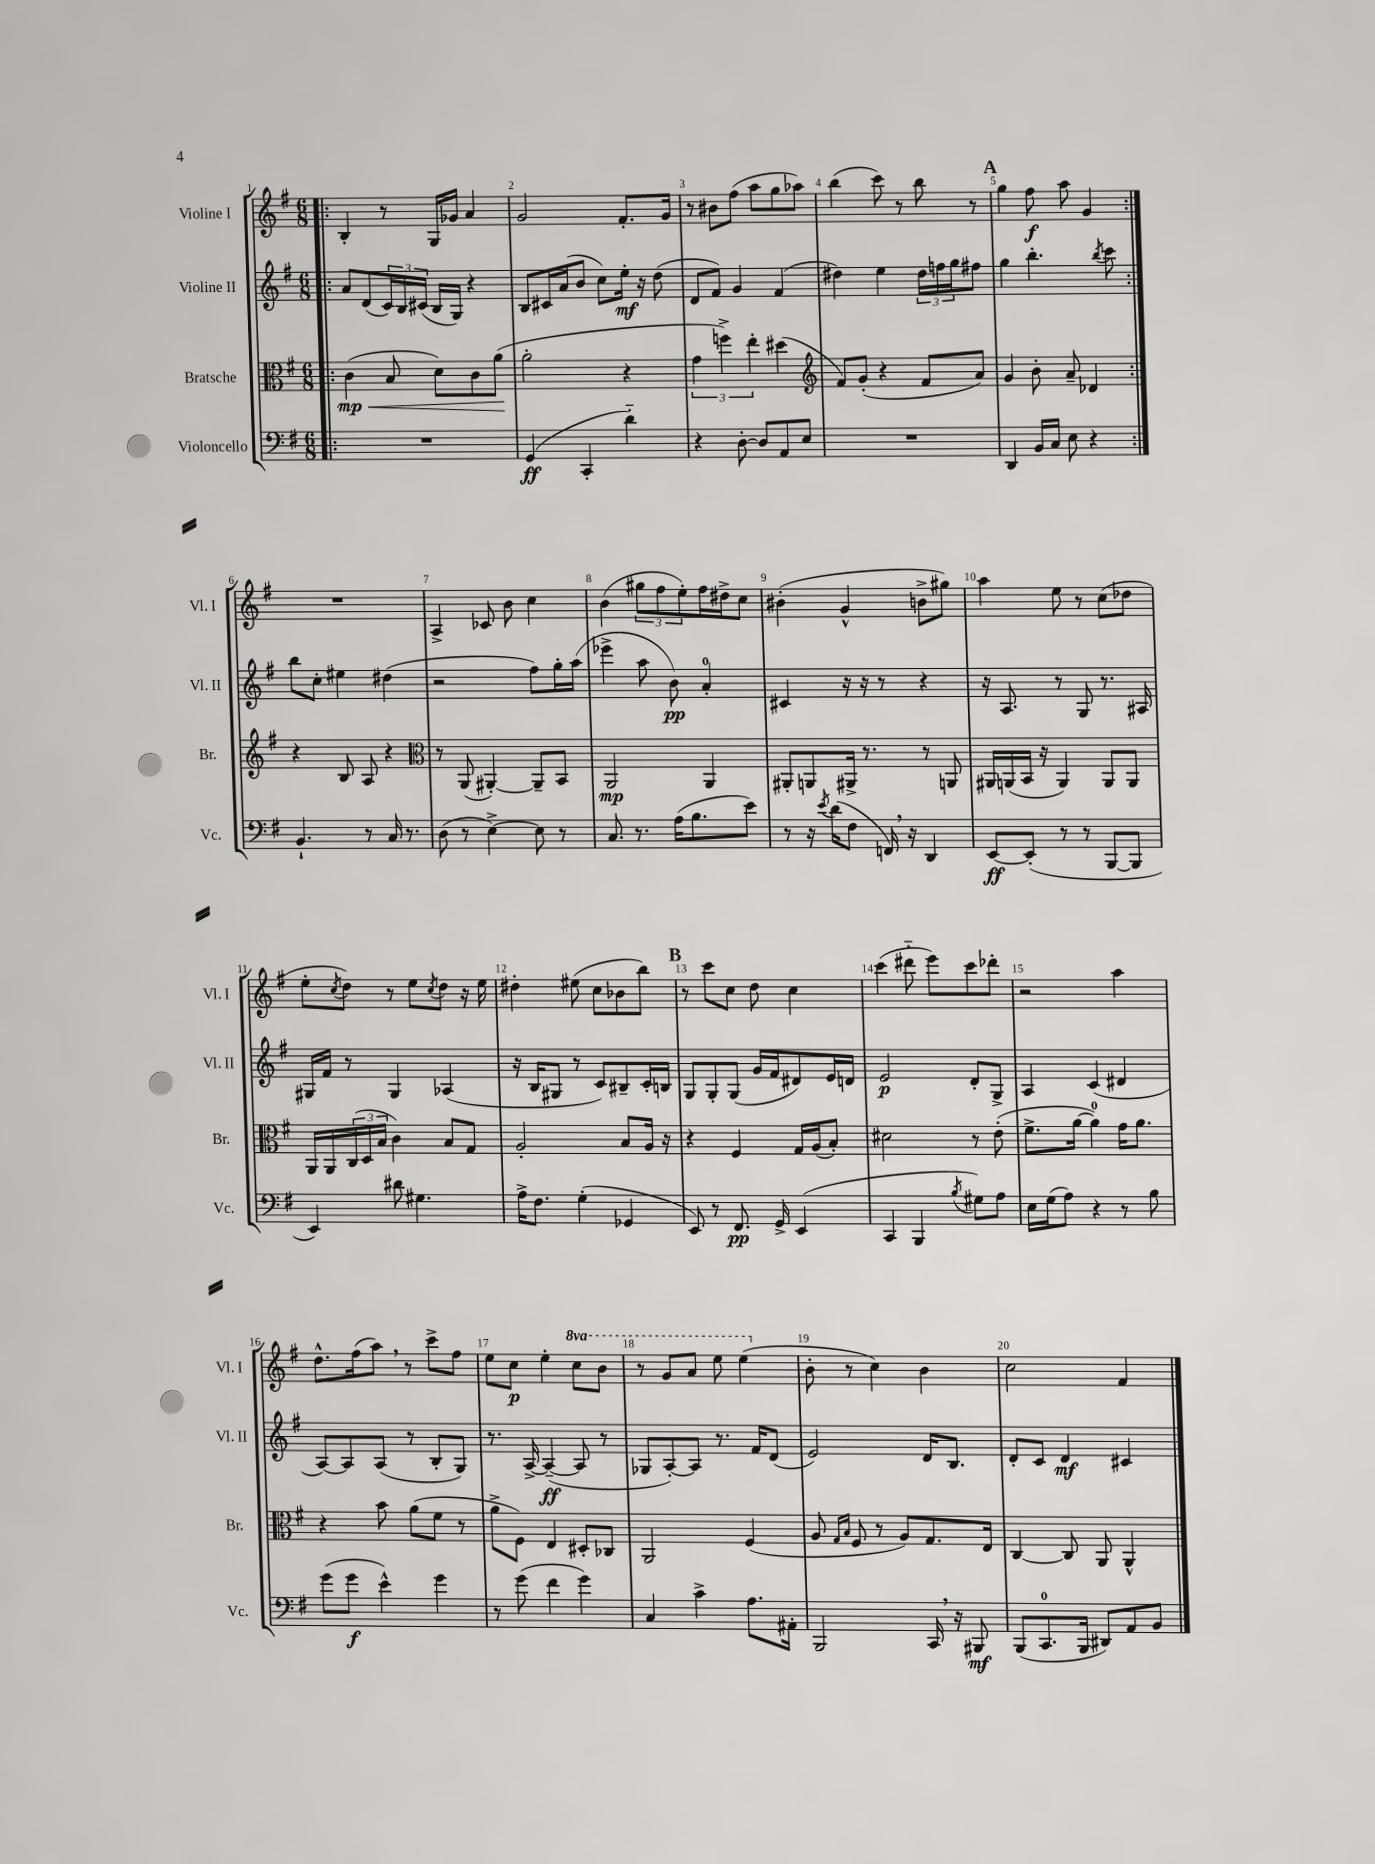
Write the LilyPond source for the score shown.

<<
\new StaffGroup <<
\new Staff = "s0" \with { instrumentName = "Violine I" shortInstrumentName = "Vl. I" } {
    \clef treble \key g \major \numericTimeSignature \time 6/8 \set Staff.ottavationMarkups = #ottavation-simple-ordinals
    \repeat volta 2 { \bar ".|:" b4-. r8 g16 ges'16 a'4 |
    g'2 fis'8.-. g'16 |
    r8 bis'8 fis''8( a''8 g''8 aes''8) |
    b''4( c'''8) r8 b''8 r8 |
    \mark \markup { \bold "A" } g''4 fis''8\f a''8 g'4 | }
    R2. |
    a4-> ces'8 b'8 c''4 |
    b'4( \tuplet 3/2 { gis''8 fis''8 e''8-.) } fis''16 dis''16-> c''8 |
    bis'4-.( g'4-^ b'8-> gis''8) |
    a''4 e''8 r8 c''8( des''8 |
    e''8-. \acciaccatura { c''8 } d''8) r8 e''8 \acciaccatura { c''8 } d''8 r16 e''16 |
    dis''4-. eis''8( c''8 bes'8 b''8) |
    \mark \markup { \bold "B" } r8 c'''8 c''8 d''8 c''4 |
    c'''4( dis'''8-_ e'''8) c'''8 des'''8-. |
    r2 a''4 |
    d''8.-^ fis''16( a''8) \breathe r8 c'''8-> fis''8 |
    e''8 c''8\p e''4-. \ottava #1 c'''8 b''8 |
    r8 g''8 a''8 e'''8 e'''4( \ottava #0 |
    b'8-. r8 c''4) b'4 |
    c''2 fis'4 \bar "|." |
}
\new Staff = "s1" \with { instrumentName = "Violine II" shortInstrumentName = "Vl. II" } {
    \clef treble \key g \major \numericTimeSignature \time 6/8
    \repeat volta 2 { \bar ".|:" a'8 d'8( \tuplet 3/2 { c'16) b16 cis'16( } b16 g16) r4 |
    b8 cis'16 a'16( b'8 c''8) e''16-.\mf r16 d''8( |
    d'8 fis'8) g'4 fis'4( |
    dis''4) e''4 \tuplet 3/2 { dis''16 f''16 g''16 } fis''8 |
    \mark \markup { \bold "A" } g''4 b''4.-. \acciaccatura { b''8 } c'''8 | }
    b''8 c''8-. eis''4 dis''4( |
    r2 fis''8) g''16-. a''16( |
    ees'''4-> a''8 b'8\pp) a'4-0-. |
    cis'4 r16 r16 r8 r4 |
    r16 a8. r8 g8 r8. ais16 |
    gis16 fis'16 r8 gis4 aes4( |
    r16 b16 gis8 r8 c'8) bis8-- c'16-. b16 |
    \mark \markup { \bold "B" } g8 g8-. g8( g'16 fis'16 dis'8) e'16 d'16 |
    e'2\p d'8-. g8-> |
    a4 c'4( dis'4 |
    a8~) a8 a8( r8 b8-. g8) |
    r8. a16~-> a4~--\ff( a8 r8 |
    ges8 a8~-.) a8 r8. fis'16 d'8( |
    e'2) d'16 b8. |
    d'8-. c'8 d'4\mf cis'4 \bar "|." |
}
\new Staff = "s2" \with { instrumentName = "Bratsche" shortInstrumentName = "Br." } {
    \clef alto \key g \major \numericTimeSignature \time 6/8
    \repeat volta 2 { \bar ".|:" c'4\mp\<( b8 d'8) c'8 a'8\!( |
    a'2-. r4 |
    \tuplet 3/2 { g'4 f''4->) e''4-. } dis''4( |
    \clef treble fis'8) g'8-.( r4 fis'8 a'8) |
    \mark \markup { \bold "A" } g'4 b'8-. a'8-- des'4 | }
    r4 b8 a8 r4 |
    \clef alto r8 a,8( ais,4~-.) ais,8-- b,8 |
    a,2\mp a,4 |
    ais,8-. a,8 ais,16-> r8. r8 a,8 |
    ais,16 a,16( b,16 r16 a,4) a,8 a,8 |
    a,16 a,16 \tuplet 3/2 { c16( d16 b16 } c'4) b8 g8 |
    a2-. b8 a16 r16 |
    \mark \markup { \bold "B" } r4 fis4 g16 a16( b8-.) |
    dis'2 r8 e'8-.( |
    fis'8.-> a'16~ a'4-0) g'16 a'8. |
    r4 b'8 a'8( fis'8 r8 |
    a'8-> fis8) e4 dis8-. ces8 |
    a,2 fis4( |
    a8 \grace { g16 b16 } fis8 r8 a8) g8. e16 |
    c4~ c8 a,8 a,4-^ \bar "|." |
}
\new Staff = "s3" \with { instrumentName = "Violoncello" shortInstrumentName = "Vc." } {
    \clef bass \key g \major \numericTimeSignature \time 6/8
    \repeat volta 2 { \bar ".|:" R2. |
    g,4\ff( c,4-. d'4-_) |
    r4 d8~-. d8 a,8 e8 |
    R2. |
    \mark \markup { \bold "A" } d,4 b,16 c16 e8 r4 | }
    b,4.-! r8 c16 r8. |
    d8( r8 e4~->) e8 r8 |
    c8. r8. a16( b8. e'8) |
    r8 r16 \acciaccatura { e'8 } d'16( fis8 f,16) \breathe r16 d,4 |
    e,8~\ff e,8-.( r8 r8 b,,8~ b,,8 |
    e,4) dis'8 gis4. |
    a16-> fis8. g4-.( ges,4 |
    \mark \markup { \bold "B" } e,8) r8 fis,8.\pp g,16-> e,4( |
    c,4 b,,4 \acciaccatura { b8 } gis8) a8 |
    e16 g16( a8) r4 r8 b8 |
    g'8( g'8\f e'4-^) g'4 |
    r8 g'8( fis'4 g'4) |
    c4 c'4-> a8. ais,16-. |
    b,,2 c,16 \breathe r16 bis,,8\mf |
    b,,8( c,8.-0 b,,16 dis,8) a,8 b,8 \bar "|." |
}
>>
>>
\layout { \context { \Score \override BarNumber.break-visibility = ##(#f #t #t) barNumberVisibility = #all-bar-numbers-visible } }
